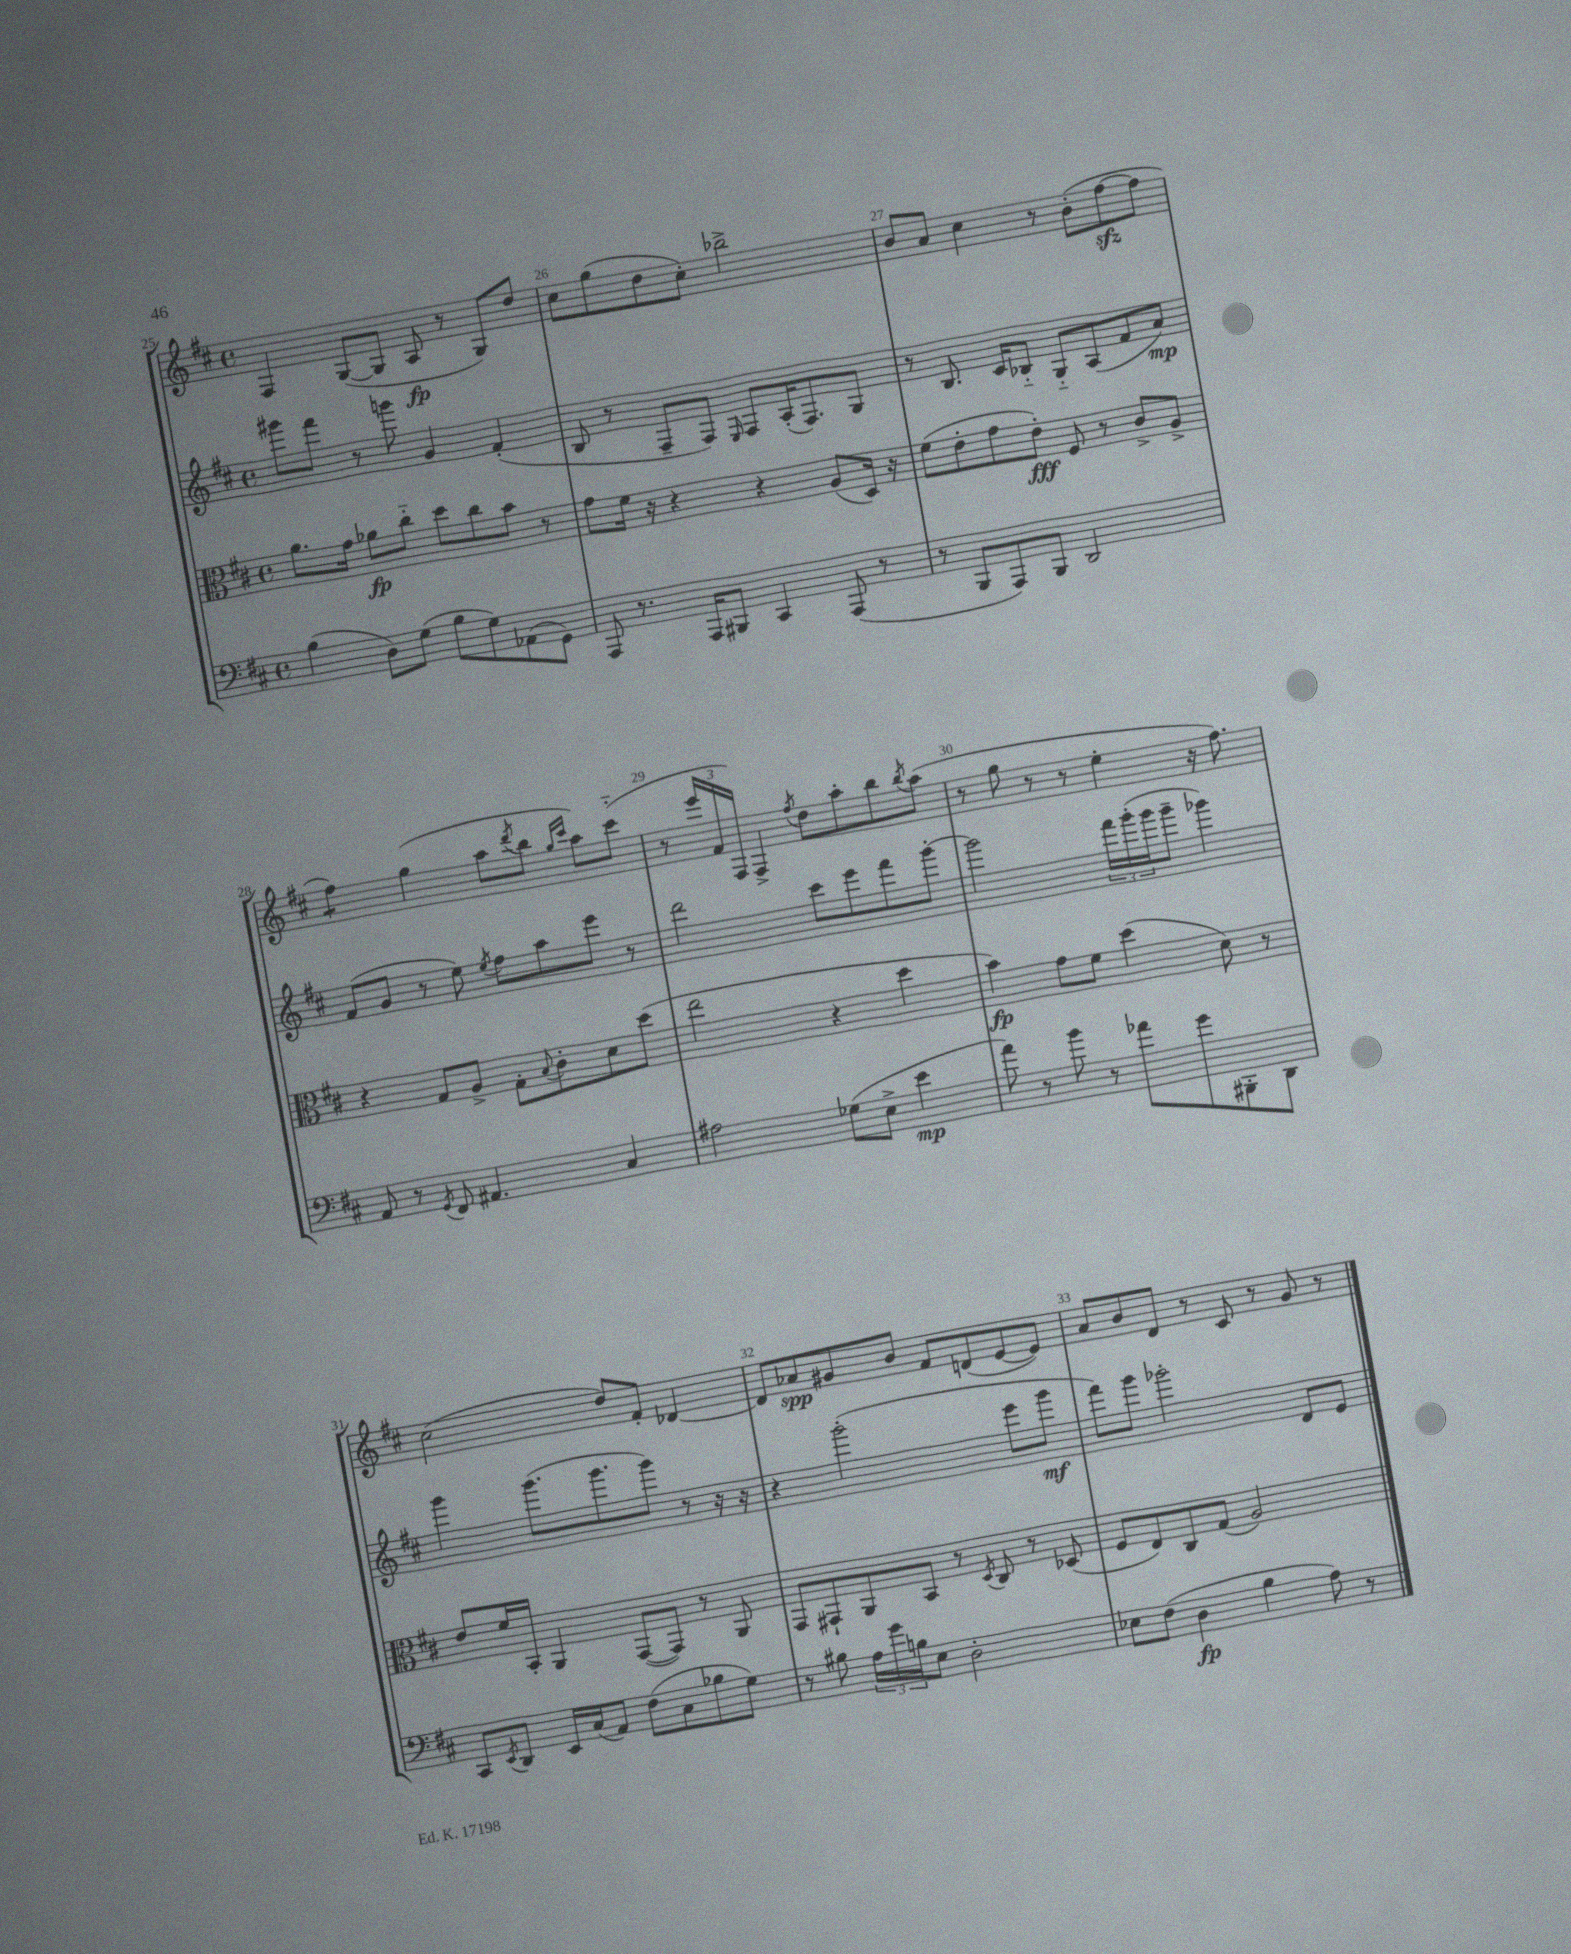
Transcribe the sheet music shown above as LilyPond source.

<<
\new StaffGroup <<
\new Staff = "s0" {
    \clef treble \key d \major \defaultTimeSignature \time 4/4
    fis4 g8~( g8 a8\fp r8 g8) d''8 |
    cis''8 g''8( d''8 cis''8-.) bes''2-> |
    b'8 a'8 cis''4 r8 b'8-.( fis''8~\sfz fis''8 |
    fis''4:8) g''4( a''8 \acciaccatura { d'''8 } b''8 \grace { g''16 cis'''16 } a''8) cis'''8-_( |
    r8 \tuplet 3/2 { e'''16 fis'16 fis16) } fis4-> \acciaccatura { fis''8 } d''8 a''8-. b''8 \acciaccatura { b''8 } a''8( |
    r8 g''8 r8 r8 e''4-. r16 fis''8.) |
    cis''2( d''8) fis'8-. des'4~ |
    des'8 aes'8\spp gis'8 b'8 fis'8 d'8( e'8~ e'8) |
    a'8 b'8 d'8 r8 cis'8 r8 g'8 r8 \bar "|." |
}
\new Staff = "s1" {
    \clef treble \key d \major \defaultTimeSignature \time 4/4
    gis'''8 fis'''8 r8 g'''8 g'4 fis'4-.( |
    b8 r8 fis8-- fis8) \grace { e16 } fis8 a16-.( fis8.) g8 |
    r8 b8. cis'16 bes8-_ g8-_ a8( fis'8 a'8\mp) |
    fis'8( g'8 r8 e''8) \acciaccatura { e''8 } fis''8 a''8 e'''8 r8 |
    d'''2 cis'''8 e'''8 fis'''8 g'''8~-. |
    g'''2 \tuplet 3/2 { fis'''16 g'''16-.( g'''16 } g'''8-- ges'''4) |
    g'''4 g'''8.( g'''8. g'''8) r8 r16 r16 |
    r4 g'''2-.( e'''8 g'''8\mf |
    fis'''8) g'''8 ges'''2-. d'8 e'8 \bar "|." |
}
\new Staff = "s2" {
    \clef alto \key d \major \defaultTimeSignature \time 4/4
    a'8. g'16 aes'8\fp cis''8-_ d''8 cis''8 b'8 r8 |
    g'8 fis'16 r16 r4 r4 a8( d16) r16 |
    fis'8( e'8-. g'8 e'8-.\fff) fis8 r8 cis'8-> a8-> |
    r4 g8 a8-> g8-. \appoggiatura { b8 } cis'8-. d'8 d''8( |
    e''2 r4 d''4 |
    b'4\fp) g'8 fis'8 d''4( d'8) r8 |
    e'8 fis'16 b,16-. a,4 g,8~( g,8) r8 a,8 |
    g,8 gis,8-! a,8 b,8 r8 \acciaccatura { d8 } cis8 r8 des8( |
    fis8 e8) cis8 g8( a2) \bar "|." |
}
\new Staff = "s3" {
    \clef bass \key d \major \defaultTimeSignature \time 4/4
    b4( d8) g8( b8 g8) aes,8( g,8) |
    a,,8 r8. a,,16 bis,,8 cis,4 a,,8( r8 |
    r8 b,,8 a,,8) b,,8 d,2 |
    a,8 r8 \acciaccatura { g,8 } fis,8 ais,4. cis4 |
    ais2 ges8( e8-> e'4\mp |
    a'8) r8 b'8 r8 aes'8 g'8 bis,,8-. d,8 |
    cis,8 \acciaccatura { e,8 } d,8 e,16 cis16( a,8) fis8( cis8 bes8 g8) |
    r8 bis8 \tuplet 3/2 { a16 g'16 b16 } e8 d2-. |
    ees8 fis8( d4\fp b4 a8) r8 \bar "|." |
}
>>
>>
\layout { \context { \Score currentBarNumber = #25 \override BarNumber.break-visibility = ##(#f #t #t) barNumberVisibility = #all-bar-numbers-visible } }
